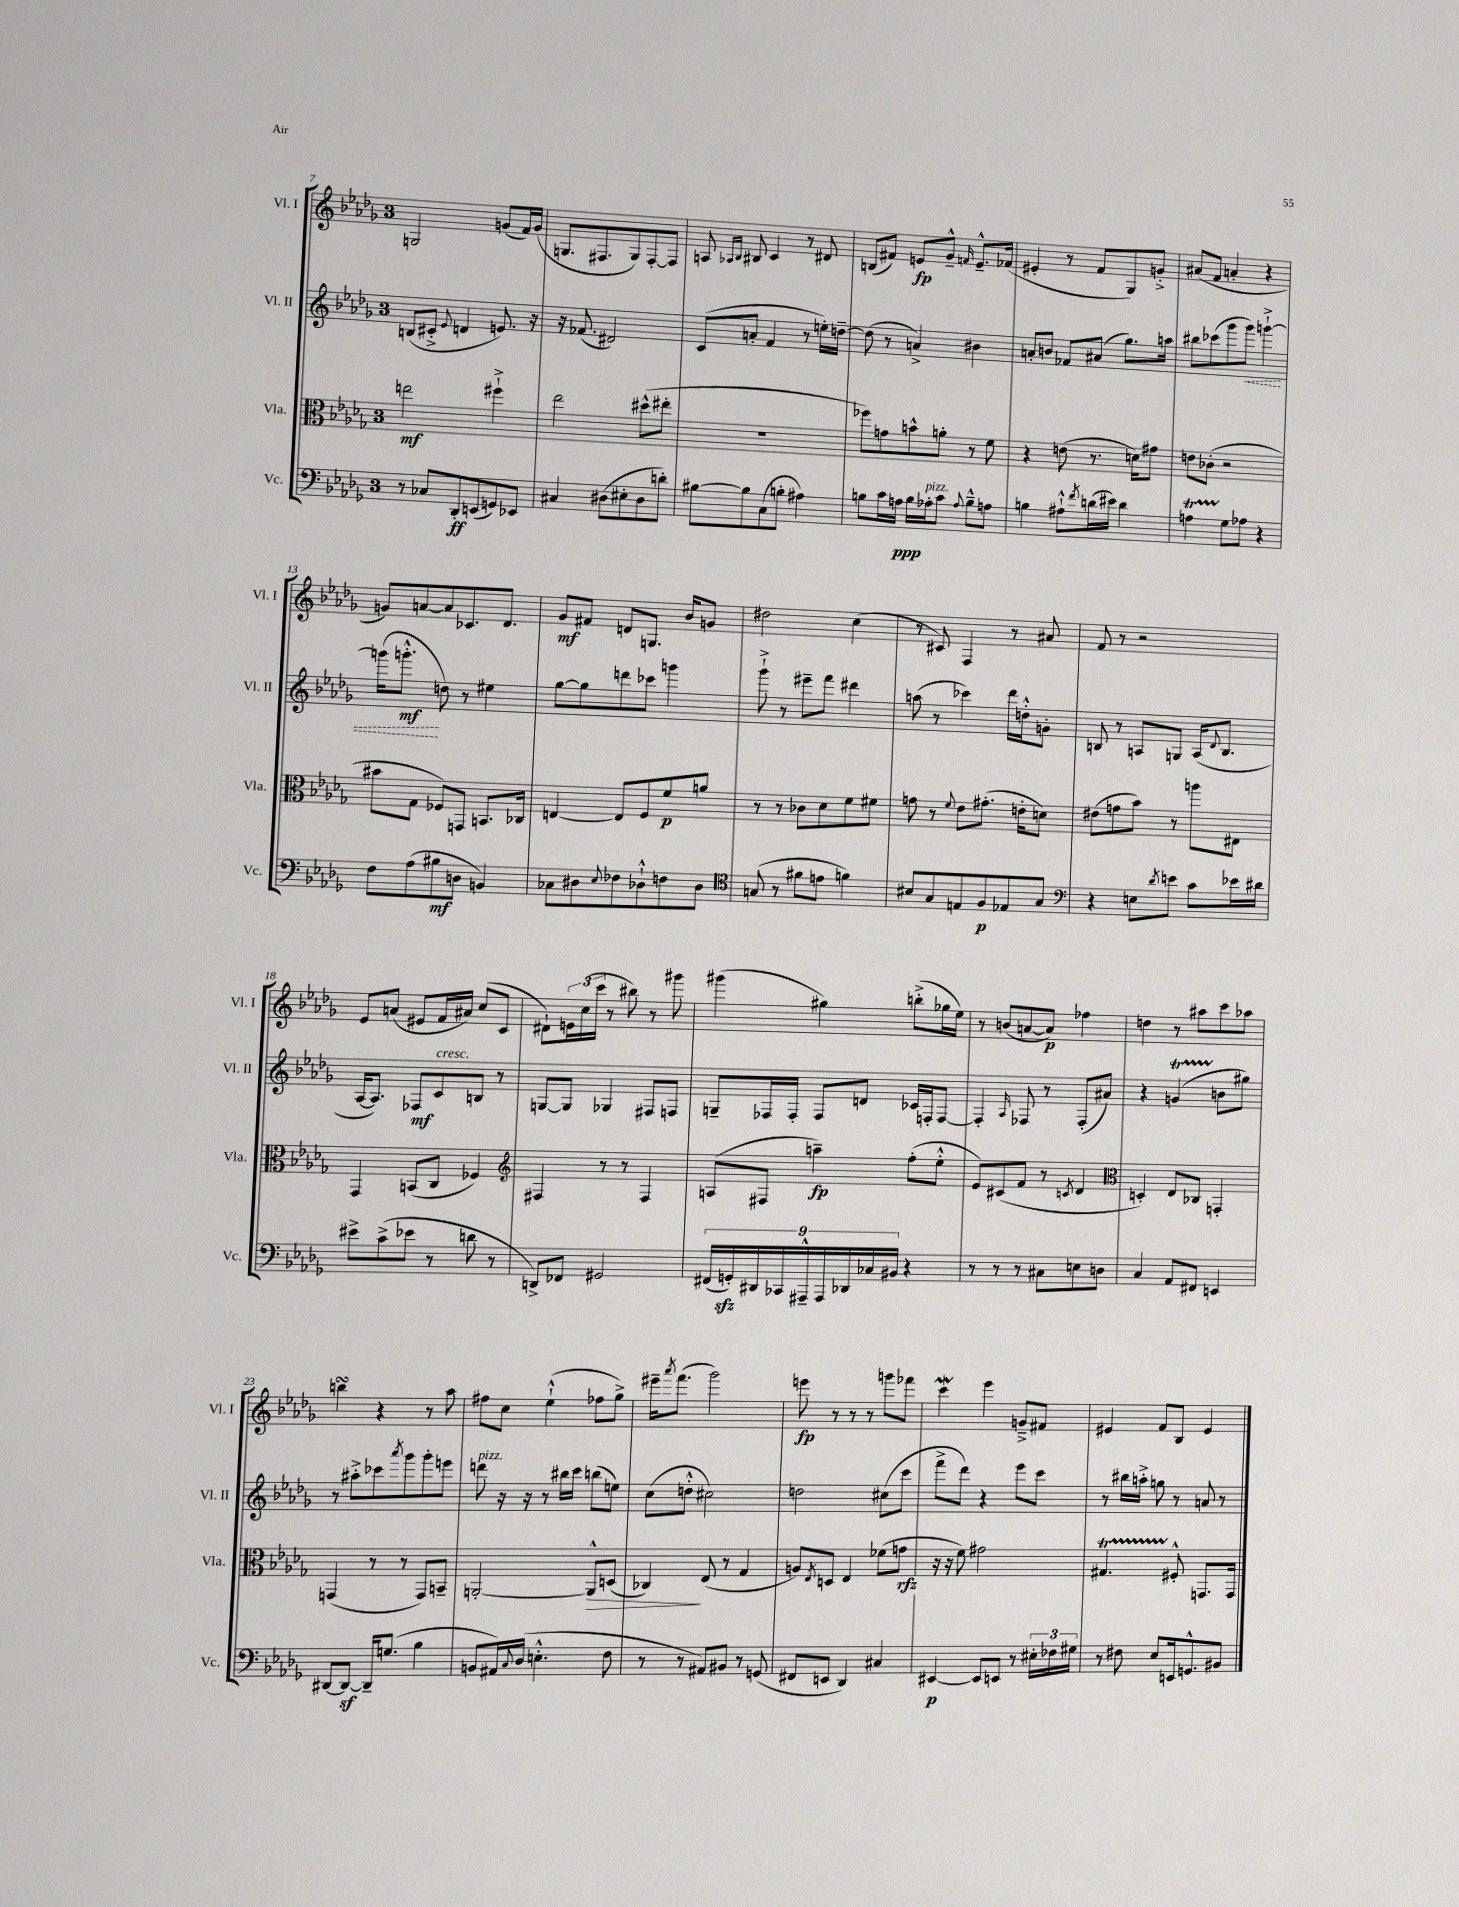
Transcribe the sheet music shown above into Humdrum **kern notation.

**kern	**kern	**kern	**kern
*staff4	*staff3	*staff2	*staff1
*clefF4	*clefC3	*clefG2	*clefG2
*k[b-e-a-d-g-]	*k[b-e-a-d-g-]	*k[b-e-a-d-g-]	*k[b-e-a-d-g-]
*M3/4	*M3/4	*M3/4	*M3/4
8r	2ee\	(8B/L	2G/
8C-/L	.	8c#'^/J	.
.	.	8qqe-/	.
8DD-'/	.	4d/	.
(8EE/	.	.	.
8GG/)	4ff#`^\	8.e/)	(8g/L
8EE-/J	.	.	16f/L)
.	.	16r	(16g/JJ
=	=	=	=
4C#/	2ee-\	16r	8.G/L
.	.	(8.f-/	.
.	.	.	8.F#/
(8D#\L	.	2d#/)	.
8E#'\	.	.	8G/)
8D#\	(8dd#^^\L	.	[8F#'/
8d'\J)	8ee#'\J	.	8F#/]J
=	=	=	=
[8B#\L	2.r	(8c/L	8A/
.	.	.	16qqA-/LL
.	.	.	16qqB-/JJ
8B#\]	.	8a'/J	8B#/
(8C\	.	4f/	4c/
8B'\J	.	.	.
4A#\)	.	8r	8r
.	.	16ee'\LL)	8d#/
.	.	[16dd~\JJ	.
=	=	=	=
8B\L	8ff-\L)	(8dd\]	(8B/L
16c\L	8g\	8r	8f#/J)
16A\JJ	.	.	.
16B\LL	8b^^\	4a^/)	8e/L
16A-'\J	.	.	.
8c\J	8a'\J	.	8g-~^^/J
8qqA-/	.	.	16qqf/
8B~^^\L	8r	4b#\	8.e~^^/L
8A\J	8f\	.	.
.	.	.	(16f-/Jk
=	=	=	=
4B\	4r	8a'/L	4e#'/
.	.	8b/J	.
8A#`^^\L	(8e\	8f-/L	8r
8qf/	.	.	.
(16d\L	8.r	(8a#/J	8f/L
16e#\JJ)	.	.	.
4d\	.	8.gg-\L)	8G-/)
.	16d\LK)	.	.
.	8g#\J	.	8g'^/J
.	.	16aa\Jk	.
=	=	=	=
4A\	8e\L	8bb#\L	(8a#/L
.	(8c-'\J	(8ccc-\	8f/J
8G-\L	2r	8ggg-\	4a'/
8A-\J	.	8ggg-\J)	.
4r	.	[4ggg`^\	4r
=	=	=	=
8F\L	8b#\L	(16ggg\]LK	8g/L)
.	.	8.ggg'^^\J	.
(8A-\	8G-\J	.	[8a/
8B#\	8F-/L)	8dd\)	8a/]
8D\J	8GG/J	8r	8.c-/
4BB/)	8.BB/L	4ee#\	.
.	.	.	8.d-/J
.	16C-/Jk	.	.
=	=	=	=
8C-\L	[4E/	[8gg-\L	8g-/L
8D#\	.	8gg-\]	8f#/J
8qqE-/	.	.	.
8F-\	8E/]L	8ddd\	8d/L
8D-`^^\	8F/	8ccc-\J	8.G/J
8F\	8f/	4ggg\	.
.	.	.	16b-/LK
8D-\J	8a/J	.	8g/J
=	=	=	=
*clefC4	*	*	*
(8G/	8r	8ggg-`^\	2dd#\
8r	8r	8r	.
8f#\L	8c-\L	8eee#~\L	.
8e\J	8d-\	8fff\J	.
4f\)	8f\	4ddd#\	(4cc\
.	8f#\J	.	.
=	=	=	=
8B#/L	8g\	(8aa\	8r
8G-/	8r	8r	8c#/)
.	8qqf/	.	.
8E/	8e-\L	4ccc-\)	4F/
8F/	(8.g#'\J	.	.
8E-/	.	16ddd-\LL	8r
.	16e'\LK	16dd'^^\J	.
8G-/J	8d\J)	8g'\J	8a#/
=	=	=	=
*clefF4	*	*	*
4r	(8e#\L	8B/	8f/
.	8g\	8r	8r
8E\L	8b-\J)	8A/L	2r
8qd-/	.	.	.
8e\J	8r	8G/J	.
8c\L	8aa\L	(16A/LK	.
.	.	8qqd-/	.
.	.	8.B/J	.
16e-\L	8E#\J	.	.
16d#\JJ	.	.	.
=	=	=	=
8e#^\L	4GG-/	[16A-/LK	8e-/L
.	.	8.A-/]J)	.
(8c^\	.	.	(8a/J
8e-\J	(8BB/L	8F-/L	8e#/L
8r	8C/J	8c/	16f/L
.	.	.	16a#/JJ)
8d\	4F-/)	8B/J	(8cc/L
8r	.	8r	8c/J
=	=	=	=
*	*clefG2	*	*
8DD^/L)	4F#/	[8G/L	8d#`\L)
8FF-/J	.	8G/]J	24e\L
.	.	.	(24cc\
.	.	.	24ccc\JJ
2GG#/	8r	4G-/	8r
.	8r	.	8bb#\)
.	4F#/	8F#/L	8r
.	.	8F/J	8ggg#\
=	=	=	=
(18FF#/LL	(8A/L	8G~/L	(4ggg#\
18GG'/)	.	.	.
18DD#/	.	.	.
.	8F#/J	16F-/L	.
18CC-/	.	.	.
.	.	16F-'/JJ	.
18AAA#~^^/	.	.	.
.	4aa~\)	8F-/L	4gg#\)
18AAA#/	.	.	.
18DD-/	.	.	.
.	.	8d/J	.
18C-/	.	.	.
18BB#/JJ	.	.	.
4r	(8ff'\L	16c-/LL	(8bb'^\L
.	.	16F'/J	.
.	8ee-'^^\J	[8F/J	16gg-\L
.	.	.	16ee-\JJ)
=	=	=	=
8r	8e-/L)	4F'/]	8r
8r	(8c#/	.	(8b/L
.	.	16qqA-/	.
8r	8f/J	8F-/	[8a/
8C#\L	8r	8r	8a/]J)
.	8qc/	.	.
8E\	4d-/	(8F-'/L	4ff-\
8D\J	.	8a#/J)	.
=	=	=	=
*	*clefC3	*	*
4C/	4D'/)	4r	4dd\
8AA-/L	8E-/L	(4g/	8r
8FF#/J	8C-/J	.	8aa#\L
4EE/	4GG'/	8b\L	8ccc\
.	.	8gg#\J)	8aa-\J
=	=	=	=
[8DD#/L	(4GG/	8r	4bb\
8DD#/_J	.	8aa#'^\L	.
16DD#~/]LK	8r	8ccc-\	4r
(8.G/J	.	.	.
.	.	8qaaa-/	.
.	8r	8ggg-\	.
4B-\	8GG/L)	8ggg-'\	8r
.	8BB~/J	8eee\J	8aa-\
=	=	=	=
8BB/L	[2AA'/	8ddd\	8ff#\L
16AA#/L)	.	16r	8cc\J
8qqC/	.	.	.
(16D-/JJ	.	16r	.
4.E'^^\	.	8r	(4ee-`^^\
.	.	16bb#\LL	.
.	.	16ccc\JJ	.
.	8AA^^/]L	(8bb\L	8ff-\L
8F\	(8D/J	8ee\J)	8gg-^\J)
=	=	=	=
8r	4C-/)	(8cc\L	16eee#~\LK
.	.	.	8qaaa-/
.	.	.	(8.fff\J
8r	.	8dd'^^\J	.
8AA#/L)	(8E-/	2cc#\)	2ggg-\)
8BB#/J	8r	.	.
8r	4G-/	.	.
(8GG/	.	.	.
=	=	=	=
8FF#/L	8A/L)	2dd\	8eee\
.	8qE-/	.	.
8EE/J	8D/J	.	8r
4DD-/)	4E-/	.	8r
.	.	.	8r
4C#/	(8f-\L	(8cc#\L	8ggg\L
.	8g\J	8ccc\J	8fff-\J
=	=	=	=
[4EE#/	16r	8fff^\L	4ccc\
.	16r	.	.
.	8f\)	8ddd-\J)	.
8EE#/]L	2g#\	4r	4eee-\
8EE/J	.	.	.
8r	.	8eee-\L	8g~^/L
24E#'\LL	.	8ccc\J	8f#/J
24F-\	.	.	.
24G#\JJ	.	.	.
=	=	=	=
8r	4.G#/	8r	4e#/
8F#\	.	16bb#\LL	.
.	.	16aa'^\JJ	.
8E-/L	.	8gg\	8f/L
16EE/k	8F#'^^/	8r	8B-/J
8.GG^^/	.	.	.
.	8.GG/L	8a/	4e#/
8BB#/J	.	8r	.
.	16GG/Jk	.	.
==	==	==	==
*-	*-	*-	*-
